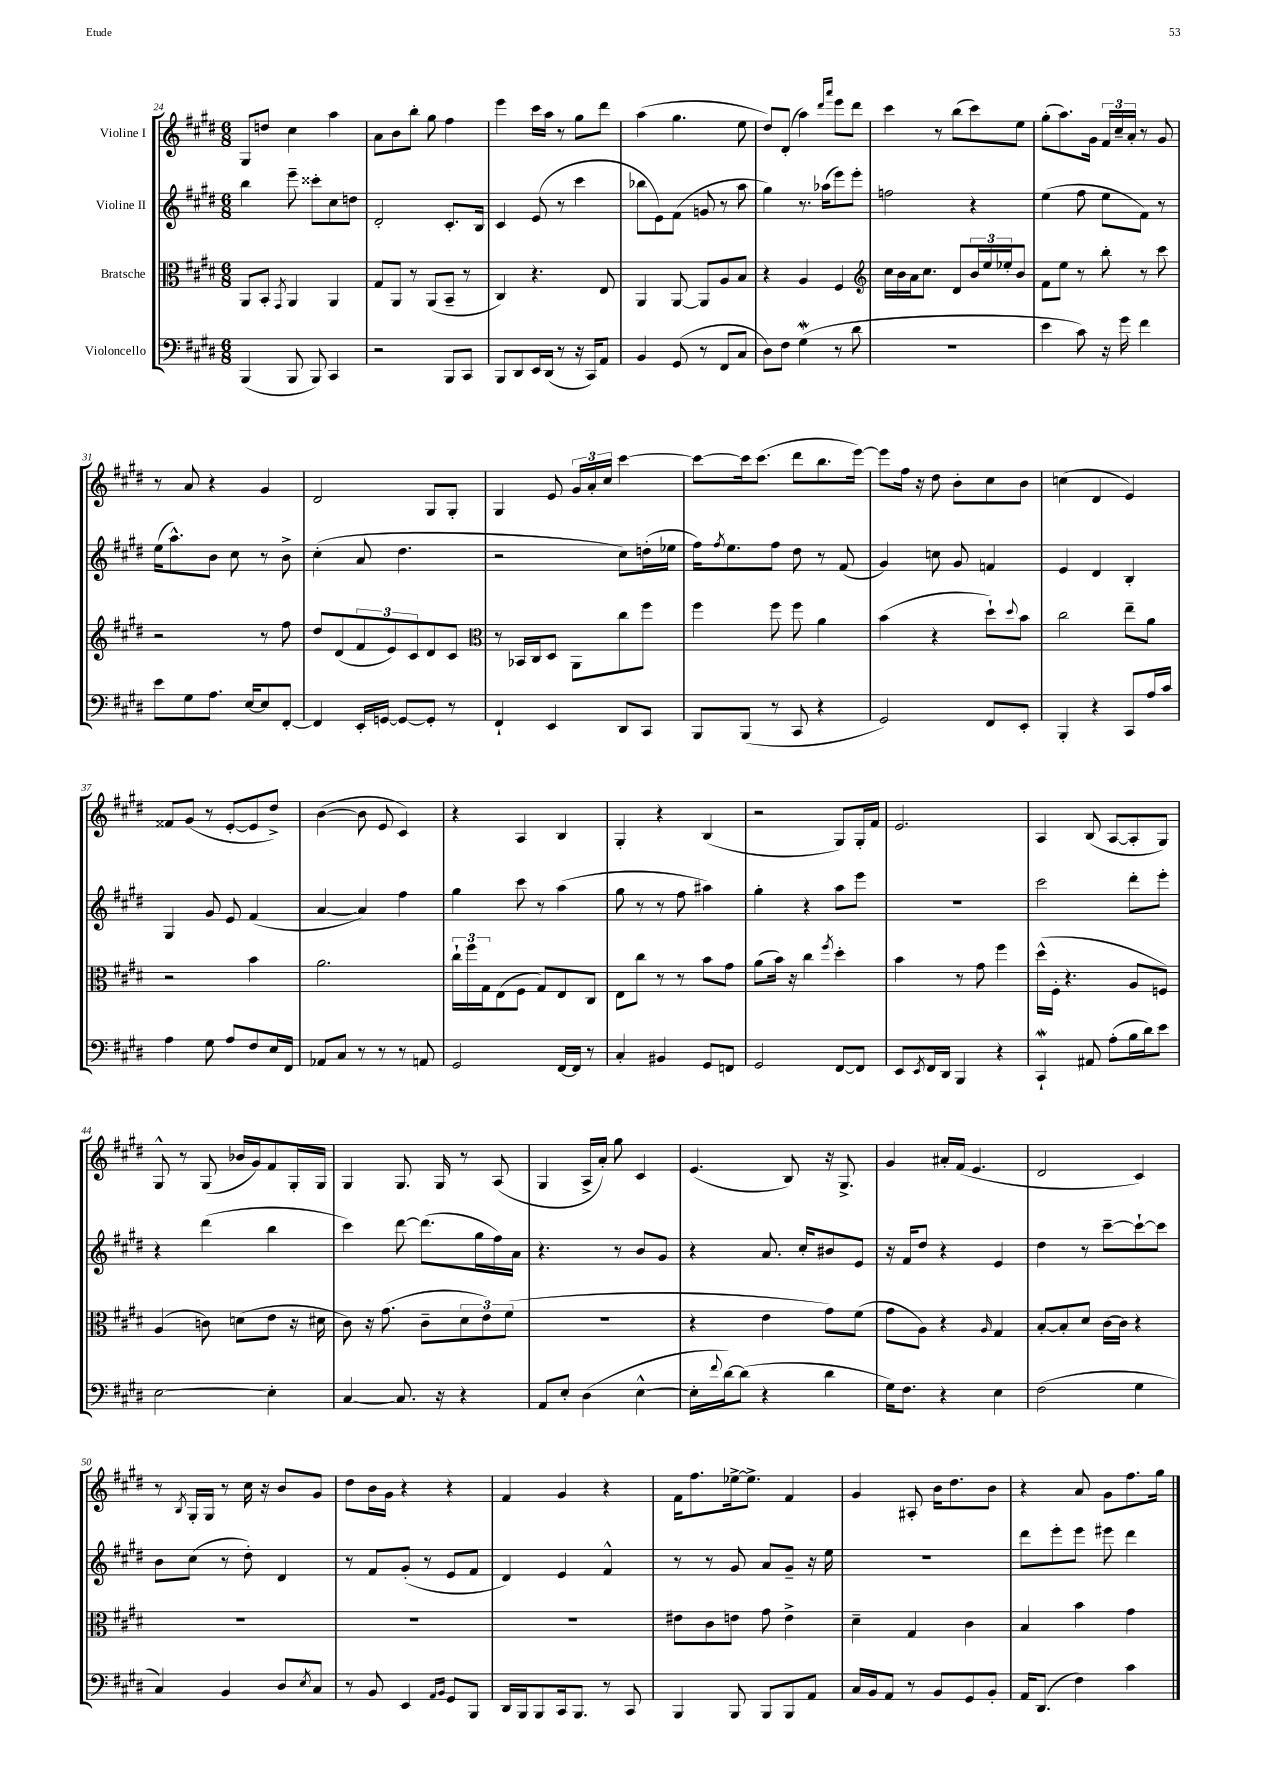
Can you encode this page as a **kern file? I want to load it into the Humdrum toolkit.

**kern	**kern	**kern	**kern
*part4	*part3	*part2	*part1
*staff4	*staff3	*staff2	*staff1
*I"Violoncello	*I"Bratsche	*I"Violine II	*I"Violine I
*clefF4	*clefC3	*clefG2	*clefG2
*k[f#c#g#d#]	*k[f#c#g#d#]	*k[f#c#g#d#]	*k[f#c#g#d#]
*M6/8	*M6/8	*M6/8	*M6/8
=24	=24	=24	=24
(4BBB/	8AA/L	4bb\	8G#/L
.	8BB'/J	.	8ddn/J
.	8qGG#/	.	.
8BBB/	4AA/	8eee~\	4cc#\
8BBB/)	.	8ccc##X'\L	.
4CC#/	4AA/	8cc#\	4aa\
.	.	8ddn\J	.
=25	=25	=25	=25
2r	8G#/L	2d#'/	8a\L
.	8AA/J	.	8b\
.	8r	.	8bb'\J
.	(8AA/L	.	8gg#\
8BBB/L	8BB~/J	8.c#'/L	4ff#\
8CC#/J	8r	.	.
.	.	16B/Jk	.
=26	=26	=26	=26
8BBB/L	4C#/)	4c#/	4eee\
8DD#/	.	.	.
16EE/L	4.r	(8e/	16ccc#\LL
(16DD#/JJ	.	.	16aa\JJ
8r	.	8r	8r
16r	.	4ccc#\	8gg#\L
16CC#/KL)	.	.	.
8AA/J	8E/	.	8ddd#\J
=27	=27	=27	=27
4BB/	4AA/	8bb-X\L	(4aa\
.	.	8e\)	.
(8GG#/	[8AA/	(8f#\J	4.gg#\
8r	8AA/L]	8gn/	.
8FF#/L	8A/	8r	.
8C#/J	8B/J	8aa\	8ee\
=28	=28	=28	=28
8D#\L)	4r	4gg#\)	8dd#/L)
8F#\J	.	.	(8d#'/J
(4G#W\	4A/	8.r	4aa\)
.	.	(16aa-X\KL	.
.	.	.	16qqddd#/LL
.	.	.	16qqaaa/JJ
8r	4F#/	8eee\)	8eee\L
8d#\	.	8eee'\J	8ddd#\J
=29	=29	=29	=29
*	*clefG2	*	*
2.r	16cc#\LL	2ffn\	4ccc#\
.	16b\	.	.
.	16a\J	.	.
.	8.cc#\J	.	.
.	.	.	8r
.	8d#/L	.	(8bb\L
.	24b/L	4r	8ccc#\)
.	24ee/	.	.
.	24ee-X'/J	.	.
.	8b/J	.	8ee\J
=30	=30	=30	=30
4e\	8f#\L	(4ee\	(8gg#'\L
.	8ee\J	.	8.aa\)
8c#\)	8r	8ff#\	.
.	.	.	16g#\Jk
16r	8bb'\	8ee\L	24f#/LL
.	.	.	24cc#~/
16g#\	.	.	.
.	.	.	24a'/JJ
4f#\	8r	8f#\J)	8r
.	8ccc#\	8r	8g#/
!!LO:LB:g=z
=31	=31	=31	=31
8e\L	2r	(16ee\KL	8r
.	.	8.aa^^\)	.
8G#\	.	.	8a/
8.A\J	.	8b\J	4r
.	.	8cc#\	.
[16E/KL	.	.	.
8E/]	8r	8r	4g#/
[8FF#'/J	8ff#\	8b^\	.
=32	=32	=32	=32
4FF#/]	8dd#/L	(4cc#'\	2d#/
.	(8d#/	.	.
16EE'/LL	12f#/	8a/	.
[16GGn/JJ	.	.	.
.	12e/)	.	.
8GG/L_	.	4.dd#\	.
.	12c#/	.	.
8GG'/J]	8d#/	.	8G#/L
8r	8c#/J	.	8G#'/J
=33	=33	=33	=33
*	*clefC3	*	*
4FF#`/	8r	2r	4G#/
.	16BB-X/LL	.	.
.	16C#/J	.	.
4EE/	8D#/J	.	8e/
.	8AA\L	.	24g#/LL
.	.	.	24a'/
.	.	.	24cc#/JJ
8DD#/L	8cc#\	8cc#\L)	[4ccc#\
8CC#/J	8ff#\J	(16ddn'\L	.
.	.	16ee-X\JJ	.
=34	=34	=34	=34
8BBB/L	4ff#\	16ff#\KL)	8ccc#\L_
.	.	8qff#/	.
.	.	8.ee\	.
(8BBB/J	.	.	16ccc#\k]
.	.	.	(8.ccc#\J
8r	8ff#\	8ff#\J	.
8CC#/	8ff#\	8dd#\	8ddd#\L
4r	4a\	8r	8.bb\
.	.	(8f#/	.
.	.	.	[16eee\Jk)
=35	=35	=35	=35
2GG#/)	(4b\	4g#/)	8eee\L]
.	.	.	16ff#\Jk
.	.	.	16r
.	4r	8ccn\	8dd#\
.	.	8g#/	8b'\L
8FF#/L	8dd#`\L)	4fn/	8cc#\
.	8qqdd#/	.	.
8EE'/J	8b\J	.	8b\J
=36	=36	=36	=36
4BBB'/	2cc#\	4e/	(4ccn\
4r	.	4d#/	4d#/
8CC#/L	8ee~\L	4B'/	4e/)
16A/L	8a\J	.	.
16c#/JJ	.	.	.
!!LO:LB:g=z
=37	=37	=37	=37
4A\	2r	4G#/	8f##X/L
.	.	.	(8g#/J
8G#\	.	8g#/	8r
8A/L	.	8e/	[8e'/L
8F#/	4b\	(4f#/	8e/]
16E/L	.	.	8dd#^/J)
16FF#/JJ	.	.	.
=38	=38	=38	=38
8AA-X/L	2.a\	[4a/	([4b\
8C#/J	.	.	.
8r	.	4a/])	8b\]
8r	.	.	8e/
8r	.	4ff#\	4c#/)
8AAn/	.	.	.
=39	=39	=39	=39
2GG#/	24cc#`\LL	4gg#\	4r
.	24ff#\	.	.
.	24G#\J	.	.
.	(8E\	.	.
.	8F#\J	8ccc#\	4A/
.	8G#/L)	8r	.
[16FF#/LL	8E/	(4aa\	4B/
16FF#/JJ]	.	.	.
8r	8C#/J	.	.
=40	=40	=40	=40
4C#'/	8E\L	8gg#\	4G#'/
.	8cc#\J	8r	.
4BB#X/	8r	8r	4r
.	8r	8ff#\	.
8GG#/L	8b\L	4aa#X\)	(4B/
8FFn/J	8g#\J	.	.
=41	=41	=41	=41
2GG#/	(8a\L	4gg#'\	2r
.	16b\Jk)	.	.
.	16r	.	.
.	4cc#\	4r	.
.	8qff#/	.	.
[8FF#/L	4dd#'\	8aa\L	8G#/L)
8FF#/J]	.	8eee\J	16G#'/L
.	.	.	16f#/JJ
=42	=42	=42	=42
8EE/L	4b\	2.r	2.e/
8qEE/	.	.	.
16FF#/L	.	.	.
16DD#/JJ	.	.	.
4BBB/	8r	.	.
.	8g#\	.	.
4r	4ff#\	.	.
=43	=43	=43	=43
4CC#W`/	(16dd#^^\LL	2ccc#\	4A/
.	16F#'\JJ	.	.
.	4.r	.	.
8AA#X/	.	.	(8B/
(8A'\L	.	.	[8A/L
16B\L	8A/L	8ddd#'\L	8A'/]
16d#\J)	.	.	.
8e\J	8Fn/J)	8eee'\J	8G#/J)
!!LO:LB:g=z
=44	=44	=44	=44
[2E\	(4A/	4r	8G#^^/
.	.	.	8r
.	8cn\)	(4ddd#\	(8G#/
.	(8dn\L	.	16b-X/LL
.	.	.	16g#/J)
4E'\]	8e\J	4bb\	8f#/
.	16r	.	16G#'/L
.	16d#X\	.	16G#/JJ
=45	=45	=45	=45
[4C#/	8c#\)	4ccc#\)	4G#/
.	16r	.	.
.	(8.g#\	.	.
8.C#/]	.	[8ddd#\	8.G#/
.	8c#~\L	(8.ddd#\L]	.
16r	.	.	16G#/
4r	12d#\	.	8r
.	.	16gg#\L	.
.	12e\)	.	.
.	.	16ff#\)	(8A/
.	(12f#\J	.	.
.	.	16a\JJ	.
=46	=46	=46	=46
8AA/L	2.r	4.r	4G#/
8E'/J	.	.	.
(4D#\	.	.	16A^/LL
.	.	.	16a'/JJ)
.	.	8r	8gg#\
[4E^^\	.	8b/L	4c#/
.	.	8g#/J	.
=47	=47	=47	=47
16E'\LL]	4r	4r	(4.e/
8qqf#/	.	.	.
[16d#\J)	.	.	.
(8d#\J]	.	.	.
4r	4e\	8.a/	.
.	.	.	8B/)
.	.	16cc#'/KL	.
4d#\	8g#\L)	8b#X/	16r
.	.	.	8.G#^/
.	(8f#\J	8e/J	.
=48	=48	=48	=48
16G#\KL)	8g#\L	16r	4g#/
8.F#\J	.	16f#/KL	.
.	8A\J)	8dd#/J	.
4r	4r	4r	16a#X'/LL
.	.	.	(16f#/JJ
.	.	.	4.e/
.	16qqA/	.	.
4E\	4G#/	4e/	.
=49	=49	=49	=49
(2F#\	[8B'/L	4dd#\	2d#/
.	8B'/]	.	.
.	8d#/J	8r	.
.	[16c#\LL	[8ccc#~\L	.
.	16c#\JJ]	.	.
4G#\	4r	8ccc#`\_	4c#/)
.	.	8ccc#\J]	.
!!LO:LB:g=z
=50	=50	=50	=50
4C#/)	2.r	8b\L	8r
.	.	.	8qB/
.	.	(8cc#\J	16G#'/LL
.	.	.	16G#/JJ
4BB/	.	8r	8r
.	.	8dd#'\)	16cc#\
.	.	.	16r
8D#/L	.	4d#/	8b/L
8qE/	.	.	.
8C#/J	.	.	8g#/J
=51	=51	=51	=51
8r	2.r	8r	8dd#\L
8BB/	.	8f#/L	16b\L
.	.	.	16g#\JJ
4EE/	.	(8g#'/J	4r
.	.	8r	.
16qqAA/LL	.	.	.
16qqBB/JJ	.	.	.
8GG#/L	.	8e/L	4r
8BBB/J	.	8f#/J	.
=52	=52	=52	=52
16DD#/LL	2.r	4d#/)	4f#/
16BBB/J	.	.	.
8BBB/	.	.	.
16CC#/k	.	4e/	4g#/
8.BBB/J	.	.	.
8r	.	4f#^^/	4r
8CC#/	.	.	.
=53	=53	=53	=53
4BBB/	8e#X\L	8r	16f#\KL
.	.	.	8.ff#\
.	8c#\	8r	.
8BBB/	8en\J	8g#/	[16ee-X^\k
.	.	.	8.ee-^\J]
8BBB/L	8g#\	8a/L	.
8BBB/	4e^\	8g#~/J	4f#/
8AA/J	.	16r	.
.	.	16ee\	.
=54	=54	=54	=54
16C#/LL	4d#~\	2.r	4g#/
16BB/J	.	.	.
8AA/J	.	.	.
8r	4G#/	.	8A#X'/
8BB/L	.	.	16b\KL
.	.	.	8.dd#\
8GG#/	4c#\	.	.
8BB'/J	.	.	8b\J
=55	=55	=55	=55
16AA/KL	4B/	8ddd#\L	4r
(8.DD#/J	.	.	.
.	.	8eee'\	.
4F#\)	4b\	8eee\J	8a/
.	.	8eee#X\	8g#\L
4c#\	4g#\	4ddd#\	8.ff#\
.	.	.	16gg#\Jk
==	==	==	==
*-	*-	*-	*-
